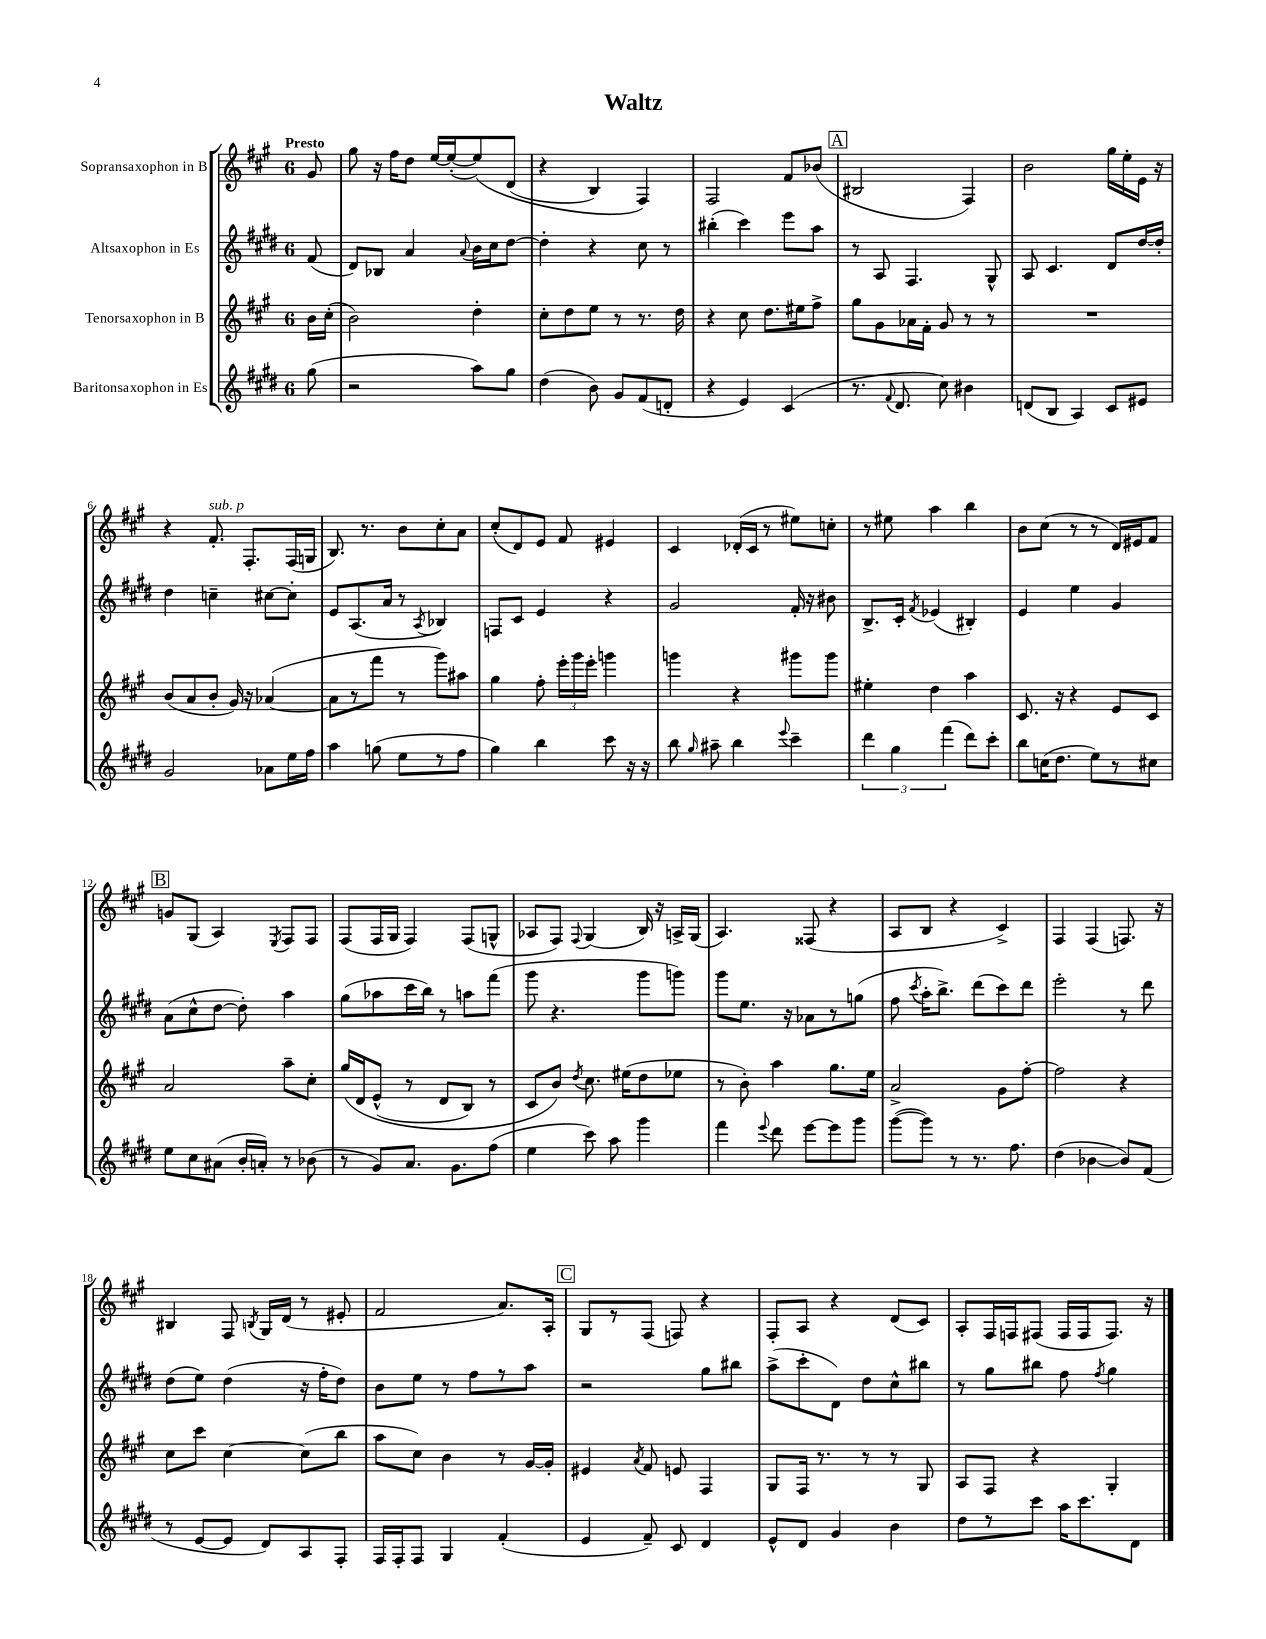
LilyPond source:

\header { title = "Waltz" }
<<
\new StaffGroup <<
\new Staff = "s0" \with { instrumentName = "Sopransaxophon in B" } {
    \clef treble \key a \major \once \override Staff.TimeSignature.style = #'single-digit \time 6/8 \partial 8 \tempo "Presto"
    \autoBeamOff gis'8 |
    gis''8 r16 fis''16[ d''8] e''16[~ e''16~-.( e''8)\( d'8]( |
    r4 b4) fis4\) |
    fis2 fis'8[ bes'8]( |
    \mark \markup { \box "A" } bis2 fis4) |
    b'2 gis''16[ e''16-. e'16] r16 |
    r4 fis'8.-.^\markup { \italic "sub. p" } fis8.[-. fis16( g16] |
    b8.) r8. b'8[ cis''8-. a'8] |
    cis''8[-.( d'8) e'8] fis'8 eis'4 |
    cis'4 des'16[-.( cis'16] r8 eis''8[) c''8]-. |
    r8 eis''8 a''4 b''4 |
    b'8[ cis''8]( r8 r8 d'16[) eis'16 fis'8] |
    \mark \markup { \box "B" } g'8[ gis8]( a4) \acciaccatura { e8 } fis8[ fis8] |
    fis8[( fis16 gis16] fis4) fis8[( g8]-^ |
    aes8[ fis8]) \appoggiatura { fis8 } gis4( b16) r16 a16[-> gis16]( |
    a4.) fisis8( r4 |
    a8[ b8] r4 cis'4->) |
    fis4 fis4( f8.) r16 |
    bis4 fis8 \acciaccatura { b8 } gis16[ d'16]( r8 eis'8-. |
    fis'2 a'8.[) a16]-. |
    \mark \markup { \box "C" } gis8[ r8 fis8]( f8) r4 |
    fis8[-. a8] r4 d'8[( cis'8]) |
    a8[-. fis16 f16 fis8]( fis16[ fis16 fis8.]) r16 \bar "|." |
}
\new Staff = "s1" \with { instrumentName = "Altsaxophon in Es" } {
    \clef treble \key e \major \once \override Staff.TimeSignature.style = #'single-digit \time 6/8 \partial 8
    \autoBeamOff fis'8( |
    dis'8[) bes8] a'4 \appoggiatura { a'8 } b'16[ cis''16 dis''8]~ |
    dis''4-. r4 cis''8 r8 |
    bis''4-.( cis'''4) e'''8[ a''8] |
    \mark \markup { \box "A" } r8 a8 fis4. gis8-^ |
    a8 cis'4. dis'8[ dis''16~ dis''16]-. |
    dis''4 c''4-- cis''8[~ cis''8]-. |
    e'8[ a8.( a'16] r8 \acciaccatura { a8 } bes4) |
    f8[ cis'8] e'4 r4 |
    gis'2 fis'16-. r16 bis'8 |
    b8.[-> cis'16]-. \acciaccatura { fis'8 } ees'4( bis4-.) |
    e'4 e''4 gis'4 |
    \mark \markup { \box "B" } a'8[( cis''8-^ dis''8]~ dis''8-.) a''4 |
    gis''8[( aes''8 cis'''16 b''16]) r8 a''8[ fis'''8]( |
    gis'''8 r4. gis'''8[ g'''8]) |
    gis'''8[ e''8.] r16 aes'8[ r8 g''8]( |
    fis''8 \acciaccatura { cis'''8 } a''16[-. b''8.]->) dis'''8[( cis'''8) dis'''8] |
    e'''2-. r8 dis'''8 |
    dis''8[( e''8]) dis''4( r16 fis''16[-. dis''8]) |
    b'8[ e''8] r8 fis''8[ r8 a''8] |
    \mark \markup { \box "C" } r2 gis''8[ bis''8] |
    a''8[->( cis'''8-. dis'8]) dis''8[ cis''8-^ bis''8] |
    r8 gis''8[ bis''8] fis''8 \acciaccatura { fis''8 } gis''4 \bar "|." |
}
\new Staff = "s2" \with { instrumentName = "Tenorsaxophon in B" } {
    \clef treble \key a \major \once \override Staff.TimeSignature.style = #'single-digit \time 6/8 \partial 8
    \autoBeamOff b'16[ cis''16]-.( |
    b'2) d''4-. |
    cis''8[-. d''8 e''8] r8 r8. d''16 |
    r4 cis''8 d''8.[ eis''16 fis''8]-> |
    \mark \markup { \box "A" } gis''8[ gis'8 aes'16 fis'16]-. gis'8 r8 r8 |
    R2. |
    b'8[( a'8 b'8]-. gis'16) r16 aes'4~( |
    aes'8[ r8 fis'''8] r8 gis'''8[) ais''8] |
    gis''4 fis''8-. \tuplet 3/2 { e'''16[-. gis'''16 e'''16]-. } g'''4 |
    g'''4 r4 gis'''8[ gis'''8] |
    eis''4-. d''4 a''4 |
    cis'8. r16 r4 e'8[ cis'8] |
    \mark \markup { \box "B" } a'2 a''8[-- cis''8]-. |
    gis''16[\( d'16 e'8]-^( r8 d'8[ b8]) r8 |
    cis'8[ b'8]\) \acciaccatura { d''8 } cis''8. eis''16[( d''8 ees''8] |
    r8 b'8-.) a''4 gis''8.[ e''16] |
    a'2-> gis'8[ fis''8]~-. |
    fis''2 r4 |
    cis''8[ cis'''8] cis''4~ cis''8[( b''8] |
    a''8[ cis''8]) b'4 r8 gis'16[~ gis'16]-. |
    \mark \markup { \box "C" } eis'4 \acciaccatura { a'8 } fis'8 e'8 fis4 |
    gis8[ fis16] r8. r8 r8 gis8 |
    a8[ fis8] r4 gis4-. \bar "|." |
}
\new Staff = "s3" \with { instrumentName = "Baritonsaxophon in Es" } {
    \clef treble \key e \major \once \override Staff.TimeSignature.style = #'single-digit \time 6/8 \partial 8
    \autoBeamOff gis''8( |
    r2 a''8[) gis''8] |
    dis''4( b'8) gis'8[ fis'8( d'8]-. |
    r4 e'4) cis'4( |
    \mark \markup { \box "A" } r8. \appoggiatura { fis'8 } dis'8. cis''8) bis'4 |
    d'8[( b8] a4) cis'8[ eis'8] |
    gis'2 aes'8[ e''16 fis''16] |
    a''4 g''8( e''8[ r8 fis''8] |
    gis''4) b''4 cis'''8 r16 r16 |
    b''8 \grace { gis''16 } ais''8-- b''4 \appoggiatura { e'''8 } cis'''4-- |
    \tuplet 3/2 { dis'''4 gis''4 fis'''4( } dis'''8[) cis'''8]-. |
    b''8[ c''16( dis''8.] e''8[) r8 cis''8] |
    \mark \markup { \box "B" } e''8[ cis''8 ais'8]( b'16[-. a'16]-.) r8 bes'8( |
    r8 gis'8[) a'8.] gis'8.[ fis''8]( |
    e''4 cis'''8) a''8 gis'''4 |
    fis'''4 \appoggiatura { e'''8 } dis'''8 e'''8[~ e'''8 gis'''8] |
    gis'''8[~( gis'''8]) r8 r8. fis''8. |
    dis''4( bes'4~ bes'8[) fis'8]( |
    r8 e'8[~ e'8] dis'8[) a8 fis8]-. |
    fis16[ fis16-. fis8] gis4 fis'4-.( |
    \mark \markup { \box "C" } e'4 fis'8--) cis'8 dis'4 |
    e'8[-^ dis'8] gis'4 b'4 |
    dis''8[ r8 cis'''8] a''16[ cis'''8. dis'8] \bar "|." |
}
>>
>>
